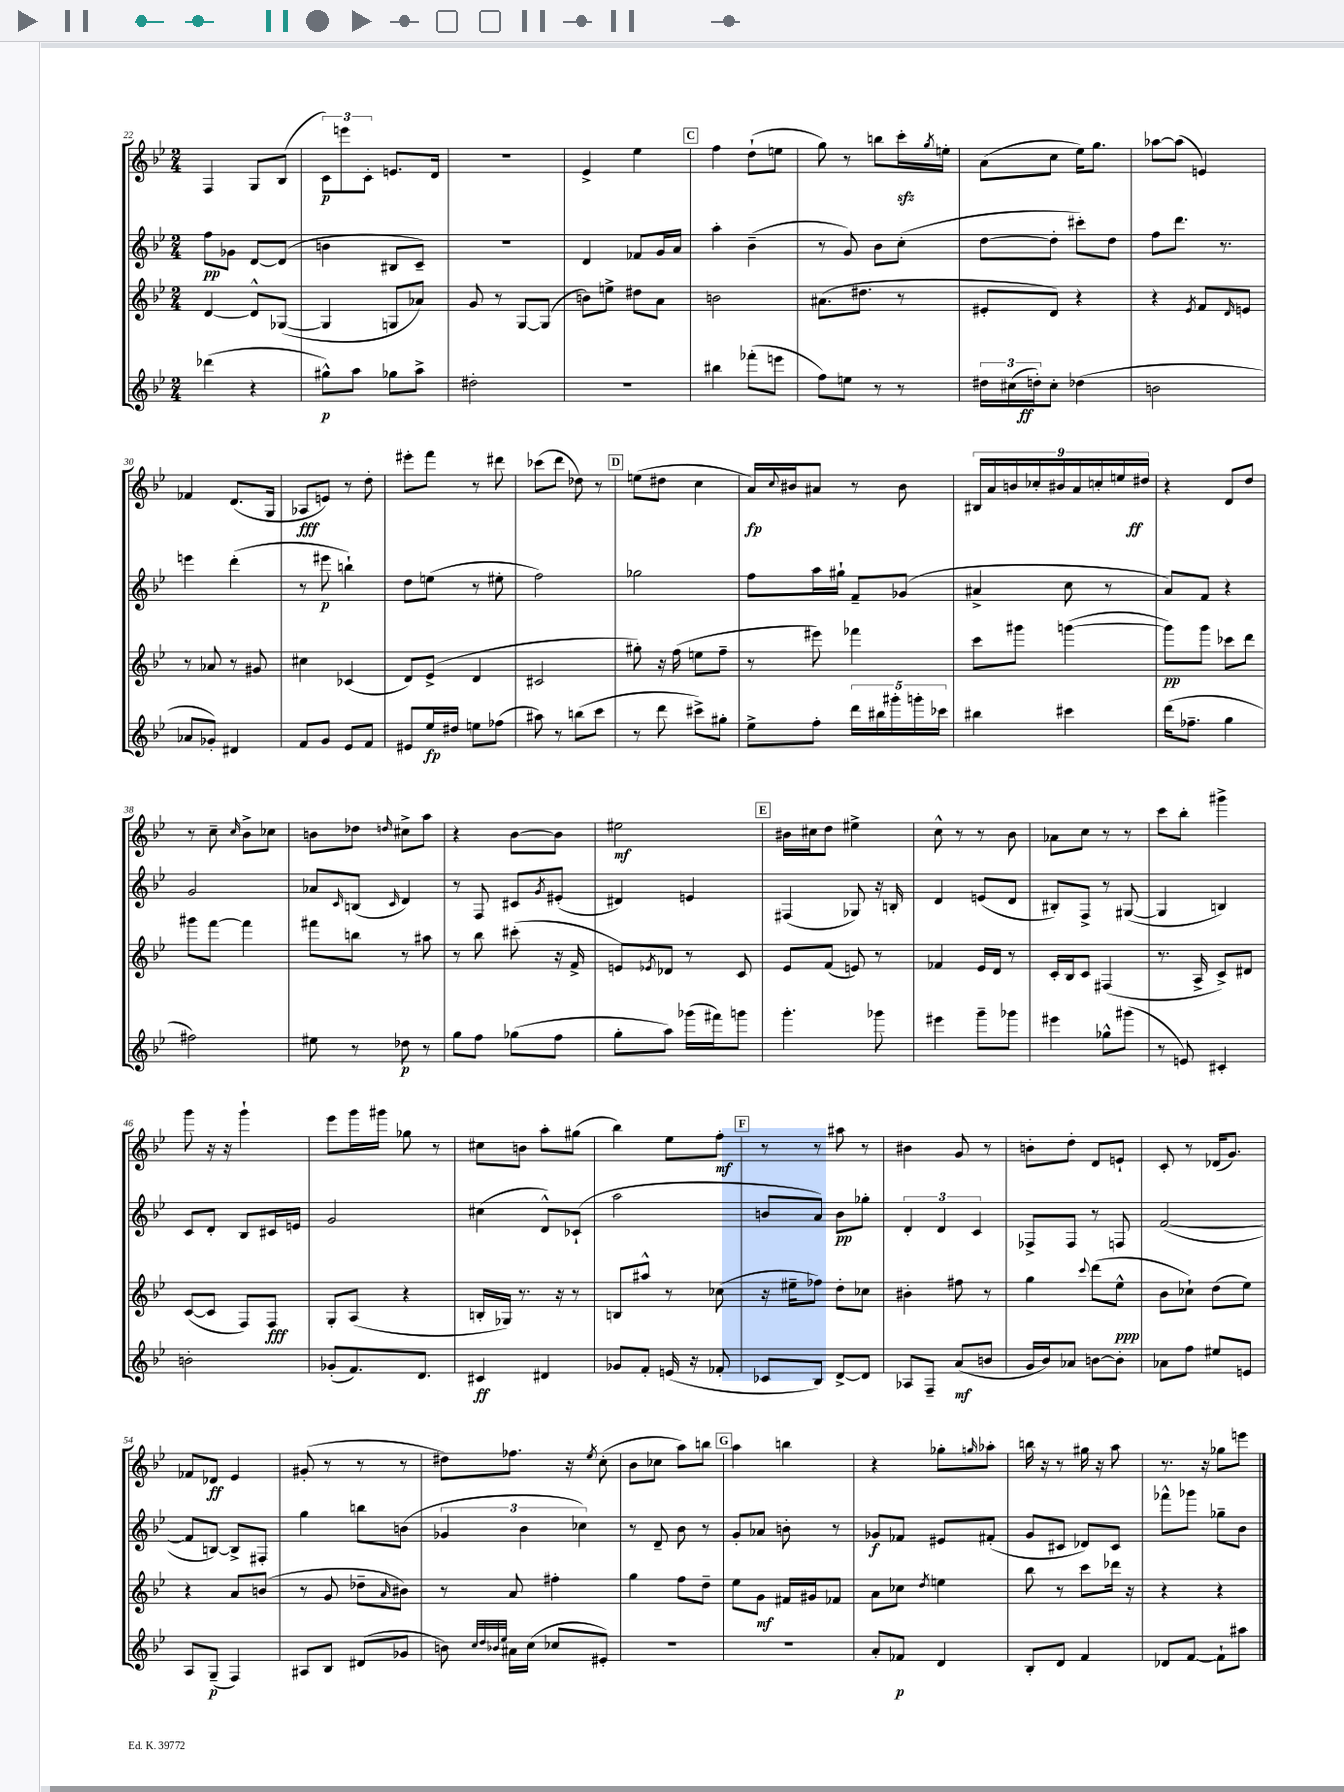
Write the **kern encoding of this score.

**kern	**kern	**kern	**kern
*staff4	*staff3	*staff2	*staff1
*clefG2	*clefG2	*clefG2	*clefG2
*k[b-e-]	*k[b-e-]	*k[b-e-]	*k[b-e-]
*M2/4	*M2/4	*M2/4	*M2/4
(4ddd-\	[4d/	8ff\L	4F/
.	.	8g-\J	.
4r	8d^^/]L	[8d/L	8G/L
.	([8G-/J	(8d/]J	(8B-/J
=	=	=	=
8gg#^^\L)	4G-/]	4b\	12c\L)
.	.	.	12eee\
8aa\J	.	.	.
.	.	.	12c'\J
8gg-\L	8G/L	8B#/L	8.e/L
8aa^\J	8a-/J)	8c~/J)	.
.	.	.	16d/Jk
=	=	=	=
2dd#'\	8g/	2r	2r
.	8r	.	.
.	[8G/L	.	.
.	(8G/]J	.	.
=	=	=	=
2r	8b\L)	4d/	4e-^/
.	8ee^\J	.	.
.	8dd#\L	8f-/L	4ee-\
.	8a\J	16g/L	.
.	.	16a/JJ	.
=	=	=	=
4bb#\	2b\	4aa'\	4ff\
(8fff-'\L	.	(4b-~\	(8dd`\L
8eee\J	.	.	8ee\J
=	=	=	=
8ff\L)	(8.a#\L	8r	8gg\)
8ee\J	.	8g/)	8r
.	8.dd#\J	.	.
8r	.	8b-\L	8bb\L
8r	8r	(8cc'\J	16ccc'\L
.	.	.	8qgg/
.	.	.	16ee'\JJ
=	=	=	=
24dd#\LL	8e#'/L	[8dd\L	(8a\L
(24cc#\	.	.	.
24dd'\J)	.	.	.
8cc#'\J	8d/J)	8dd'\]J	8cc\J
(4dd-\	4r	8ccc#'\L)	16ee-\LK)
.	.	.	8.gg\J
.	.	8dd\J	.
=	=	=	=
2b\	4r	8ff\L	[8aa-\L
.	.	8.ddd\J	(8aa-\]J
.	8qe-/	.	.
.	8f/L	.	4e/)
.	.	8.r	.
.	16qqd/	.	.
.	8e/J	.	.
=	=	=	=
8a-/L	8r	4eee\	4f-/
8g-'/J)	8a-/	.	.
4d#/	8r	(4ddd'\	(8.d/L
.	8g#/	.	.
.	.	.	16G/Jk
=	=	=	=
8f/L	4cc#\	8r	8A-/L
8g/J	.	8eee#\	8e/J)
8e-/L	(4c-/	4bb`\)	8r
8f/J	.	.	8dd'\
=	=	=	=
8e#/L	8d/L)	8dd\L	8eee#'\L
16ee-/L	(8e-^/J	(8ee\J	8fff\J
16dd#/JJ	.	.	.
8ee\L	4d/	8r	8r
(8ff-\J	.	8ee#'\	8ddd#\
=	=	=	=
8aa#\)	2c#/	2ff\)	(8ccc-\L
8r	.	.	8ddd\J
(8bb\L	.	.	8dd-\)
8ccc\J	.	.	8r
=	=	=	=
8r	8gg#'\)	2gg-\	(8ee\L
8ddd\	16r	.	8dd#\J
.	(16ff\	.	.
8ccc#^\L)	8ee\L	.	4cc\
8gg#'\J	8ff~\J	.	.
=	=	=	=
8ee-^\L	8r	8ff\L	16a/LL)
.	.	.	8qqcc/
.	.	.	16b#/J
8ff'\J	8eee#\)	16aa\L	8a#/J
.	.	16gg#`\JJ	.
20ddd\LL	4fff-\	8f~/L	8r
20bb#\	.	.	.
20ggg#'\	.	.	.
.	.	(8g-/J	8b#\
20ggg'\	.	.	.
20ccc-\JJ	.	.	.
=	=	=	=
4bb#\	8ccc\L	4a#^/	18B#/LL
.	.	.	18a/
.	.	.	18b/
.	8ggg#\J	.	.
.	.	.	18cc-'/
.	.	.	18b#/
4ccc#\	([4ggg\	8cc\	.
.	.	.	18a/
.	.	.	18cc'/
.	.	8r	.
.	.	.	18ee/
.	.	.	18dd#/JJ
=	=	=	=
(16ddd\LK	8ggg\]L)	8a/L)	4r
8.ff-~\J	.	.	.
.	8ggg\J	8f/J	.
4gg\	8ccc-\L	4r	8d/L
.	8ddd\J	.	8dd/J
=	=	=	=
2ff#\)	8ggg#\L	2g/	8r
.	[8fff\J	.	8cc~\
.	.	.	16qqcc/
.	4fff\]	.	8b-^\L
.	.	.	8cc-\J
=	=	=	=
8ee#\	8fff#\L	8a-/L	8b\L
.	.	16qqc/	.
8r	8bb\J	(8B/J	8dd-\J
.	.	16qqc/	16qqdd/
8dd-\	8r	4d/)	8cc#^\L
8r	8aa#\	.	8aa\J
=	=	=	=
8gg\L	8r	8r	4r
8ff\J	8bb-\	8F/	.
(8gg-\L	(8ccc#'\	8c#/L	[8b-\L
.	.	8qg/	.
8ff\J	16r	(8e#'/J	8b-\]J
.	16f^/	.	.
=	=	=	=
8gg'\L	8e/L)	4d#/)	2ee#\
.	8qe-/	.	.
8aa\J)	8d-/J	.	.
(16ggg-\LL	8r	4e/	.
16fff#\J)	.	.	.
8ggg\J	8c/	.	.
=	=	=	=
4.ggg'\	8e-/L	(4F#/	16b#\LL
.	.	.	16cc#\J
.	(8f/J	.	8dd\J
.	8e/)	8G-/)	4ee#^\
8ggg-\	8r	16r	.
.	.	16B'/	.
=	=	=	=
4eee#\	4f-/	4d/	8cc^^\
.	.	.	8r
8ggg~\L	16e-/LL	(8e/L	8r
.	16d/JJ	.	.
8ggg-\J	8r	8d/J	8b-\
=	=	=	=
4eee#\	16c'/LL	8B#'/L)	8a-\L
.	16B-/J	.	.
.	8c/J	8F^/J	8cc\J
8gg-^^\L	(4F#/	8r	8r
(8ggg#\J	.	([8G#/	8r
=	=	=	=
8r	8.r	4G#/]	8ccc\L
8e/)	.	.	8bb-'\J
.	16A^/	.	.
4c#'/	8c^/L)	4B/)	4ggg#^\
.	8d#/J	.	.
=	=	=	=
2b'\	([8c/L	8c/L	8ggg\
.	8c/]J	8d'/J	16r
.	.	.	16r
.	8F/L)	8B-/L	4ggg`\
.	8F/J	16c#/L	.
.	.	16e/JJ	.
=	=	=	=
(8g-'/L	8G'/L	2g/	8eee-\L
8.f/)	(8A/J	.	16ggg\L
.	.	.	16ggg#\JJ
.	4r	.	8gg-\
8.d/J	.	.	.
.	.	.	8r
=	=	=	=
4c#/	16B'/LL	(4cc#\	8cc#\L
.	16G-/JJ)	.	.
.	8.r	.	8b\J
4d#/	.	8d^^/L)	8aa'\L
.	16r	.	.
.	8r	(8c-`/J	(8gg#\J
=	=	=	=
8g-/L	8B/L	2aa\	4bb-\)
8f'/J	8aa#^^/J	.	.
(16e/	8r	.	8ee-\L
16r	.	.	.
8f-'/	(8cc-\	.	8ff'\J
=	=	=	=
8c-/L	16r	8b/L	8r
.	16ee#~\LK	.	.
8B-/J)	8ff-\J)	8a/J)	8r
[8d^/L	8dd'\L	8b\L	8aa#\
8d/]J	8cc-\J	8gg-'\J	8r
=	=	=	=
8A-/L	4b#'\	6d'/	4b#\
8F~/J	.	.	.
.	.	6d/	.
(8a/L	8ff#\	.	8g/
.	.	6c/	.
8b/J	8r	.	8r
=	=	=	=
16g/LL	4gg\	8F-^/L	8b'\L
16b-/J)	.	.	.
8a-/J	.	8F-/J	8dd'\J
.	8qqccc/	.	.
[8b\L	(8ddd\L	8r	8d/L
8b'\]J	8ee-^^\J	8F/	8e`/J
=	=	=	=
8a-\L	8b-\L	([2f/	8c'/
8ff\J	8cc-`\J)	.	8r
8ee#/L	(8dd\L	.	(16d-/LK
.	.	.	8.g/J)
8e/J	8ee-\J)	.	.
=	=	=	=
8A/L	4r	8f/]L	8f-/L
(8G~/J	.	[8B/J)	8d-/J
4F/)	8a/L	8B^/]L	4e-/
.	(8b/J	8F#'/J	.
=	=	=	=
8A#/L	8r	4gg\	(8g#'/
8B-/J	8g/	.	8r
(8d#/L	8dd-~\L	8bb\L	8r
.	16qqa/	.	.
8g-/J	8b#\J)	(8b\J	8r
=	=	=	=
8b\)	8r	6g-/	8dd#\L)
32qqcc/LLL	.	.	.
32qqdd/	.	.	.
32qqb-/	.	.	.
32qqee-/JJJ	.	.	.
16a#\LL	8a/	.	8.ff-\J
.	.	6b-\	.
(16cc\JJ	.	.	.
8cc-/L	4ff#'\	.	.
.	.	.	16r
.	.	6cc-\)	.
.	.	.	8qee-/
8e#'/J)	.	.	(8cc'\
=	=	=	=
2r	4gg\	8r	8b-\L
.	.	8d~/	8cc-\J
.	8ff\L	8b-\	8aa\L)
.	8dd~\J	8r	8bb\J
=	=	=	=
2r	8ee-\L	8g'/L	4aa\
.	8g\J	8a-/J	.
.	16f#/LL	8b'\	4bb\
.	16g#/J	.	.
.	8f-/J	8r	.
=	=	=	=
8a'/L	8a\L	8g-/L	4r
8f-/J	8cc-\J	8f-/J	.
.	8qdd/	.	.
4d/	4ee\	8e#/L	8gg-'\L
.	.	.	16qqgg/
.	.	(8f#'/J	8aa-'\J
=	=	=	=
8B-'/L	8bb-\	8g/L	16bb\
.	.	.	16r
8d/J	8r	8c#/J	8r
4f/	8ccc\L	8d-/L)	16gg#\
.	.	.	16r
.	16ddd-\Jk	8c#/J	8aa\
.	16r	.	.
=	=	=	=
8d-/L	4r	8fff-^^\L	8.r
[8f/J	.	8ggg-\J	.
.	.	.	16r
8f`\]L	4r	8gg-~\L	8gg-\L
8aa#\J	.	8b-\J	8eee\J
==	==	==	==
*-	*-	*-	*-
